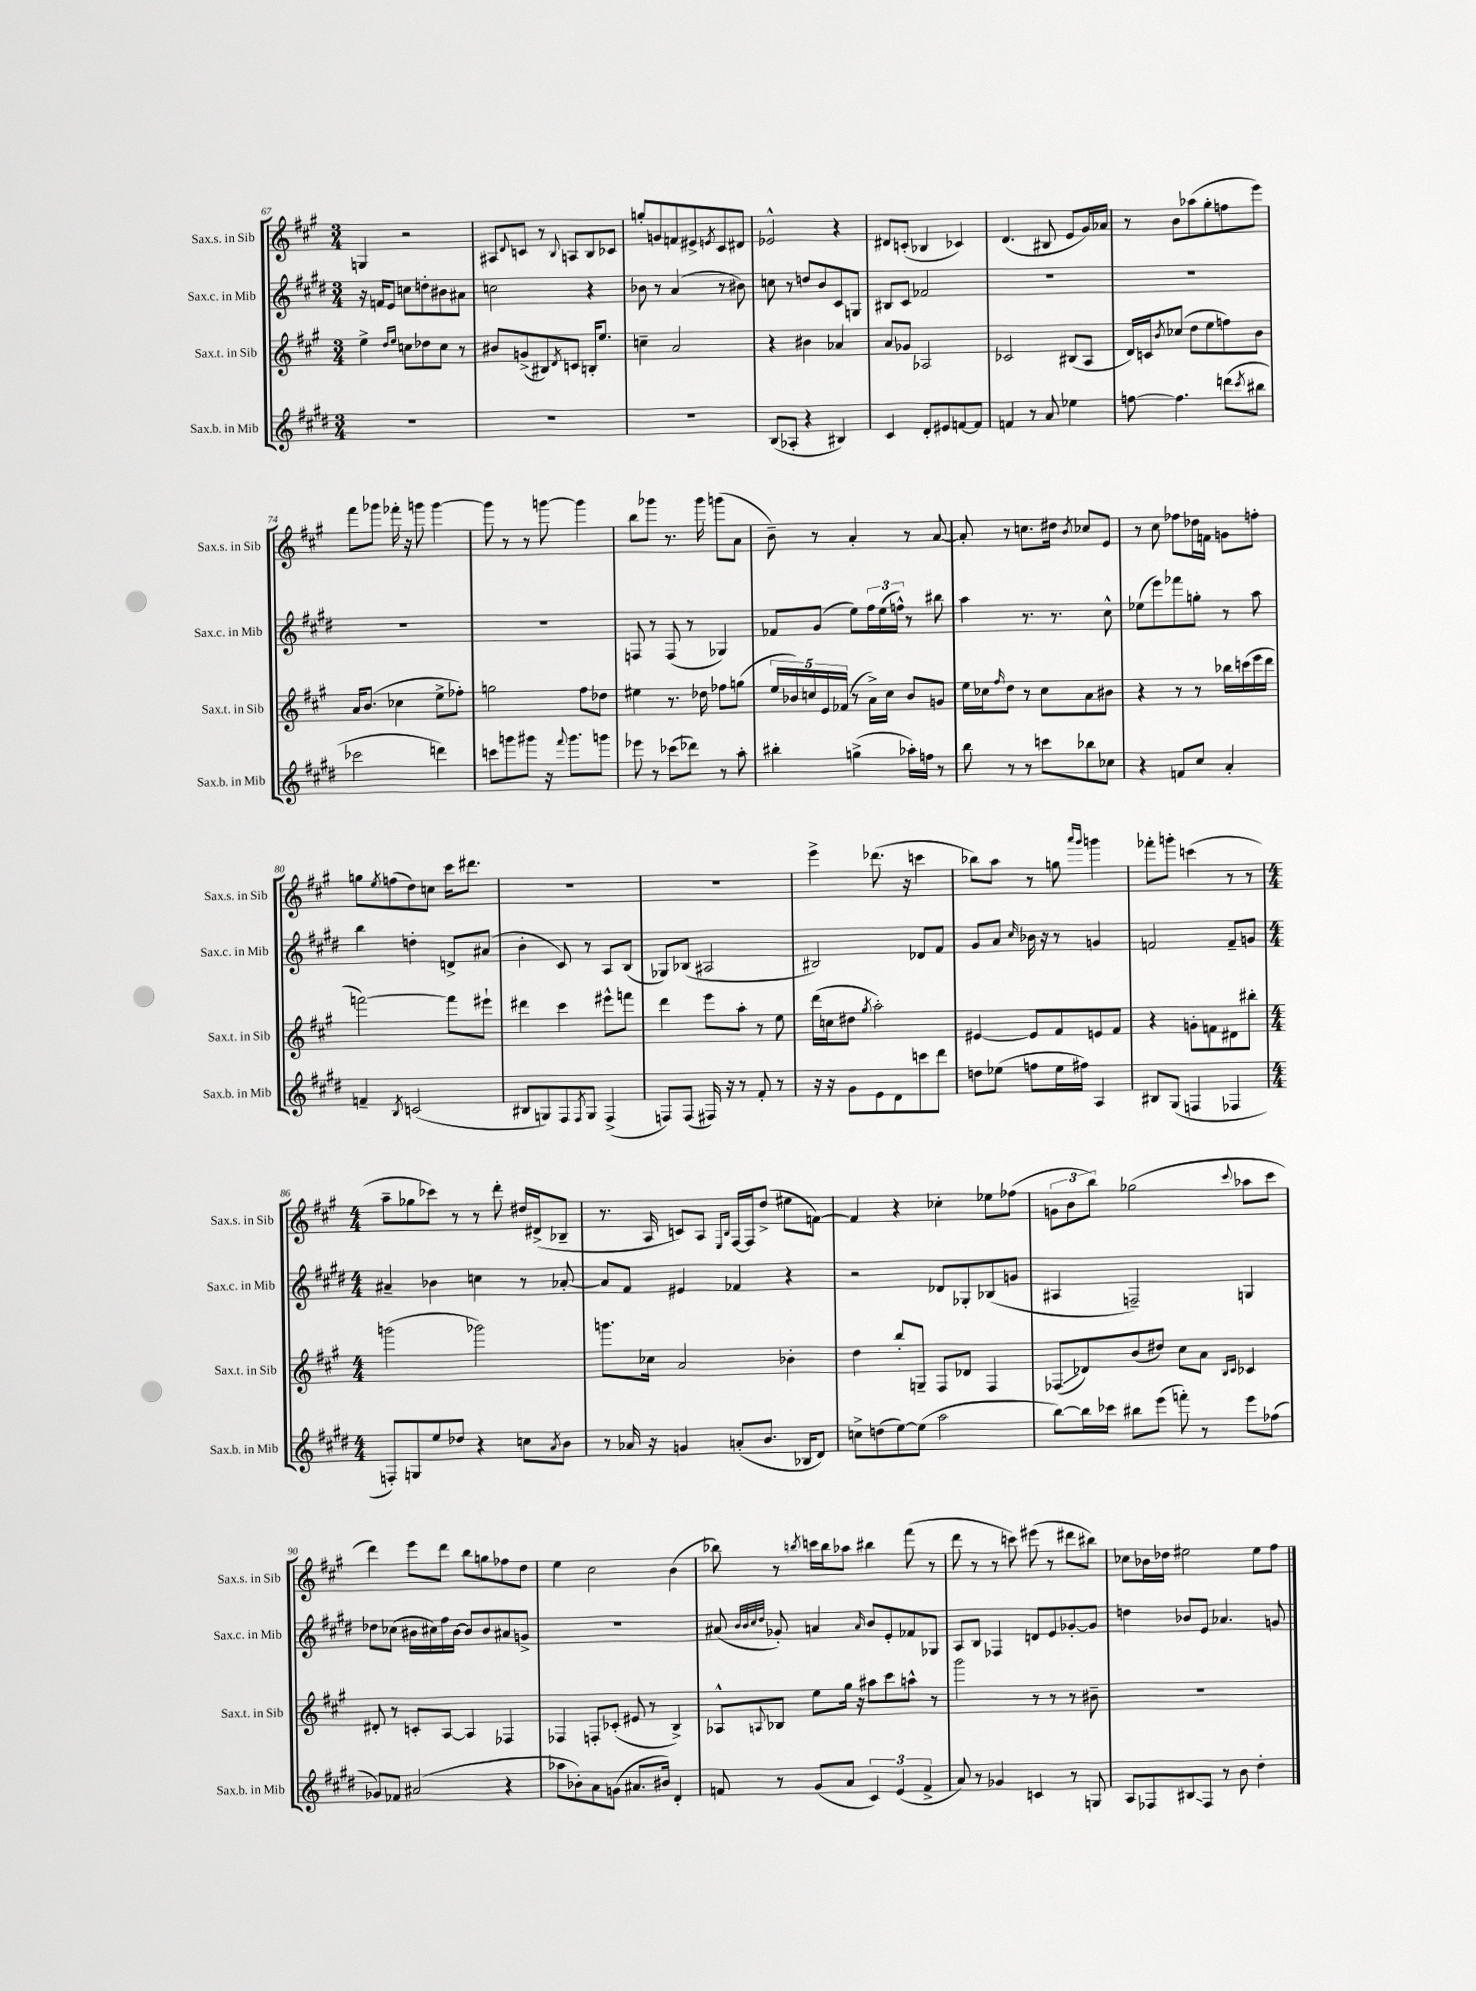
<<
\new StaffGroup <<
\new Staff = "s0" \with { instrumentName = "Sax.s. in Sib" shortInstrumentName = "Sax.s. in Sib" } {
    \clef treble \key a \major \numericTimeSignature \time 3/4
    g4 r2 |
    ais8 \appoggiatura { d'8 } c'8 r8 \appoggiatura { b8 } a8 b8 ces'8 |
    g''8-. g'8 f'8 eis'8-> \acciaccatura { e'8 } cis'8 dis'8 |
    ees'2-^ r4 |
    dis'8 c'8-.( bes4 ces'4) |
    d'4.( bis8 e'8 gis'16) aes'16 |
    r8 b'8 aes''8( gis''8-. f''8 e'''8) |
    fis'''8 ges'''8 fes'''16-. r16 g'''8 g'''4~ |
    g'''8 r8 r8 g'''8~ g'''4 |
    b''8 ges'''8 r8. ges'''16 g'''8( a'8 |
    b'8--) r8 a'4-. r8 a'8~ |
    a'8-. r8 c''8. dis''16 \acciaccatura { b'8 } ces''8 e'8 |
    r8 cis''8 fes''8 des''16 f'16 g'8 f''8-. |
    g''8 \acciaccatura { e''8 } f''8( d''8) c''8 cis'''16 dis'''8. |
    R2. |
    R2. |
    e'''4-> des'''8.( r16 c'''4 |
    bes''8) a''8 r8 g''8 \grace { a'''16 gis'''16 } g'''4 |
    fes'''8-. g'''8-. c'''4( r8 r8 |
    \numericTimeSignature \time 4/4 a''8-- ges''8 ces'''8) r8 r8 d'''8-. dis''16 dis'16->( bes8-- |
    r8. a16 c'8) a8 \grace { e16 b16 } fis16~ fis16 d''8->( eis''8 f'8~) |
    f'4 r4 ces''4-. ees''8 fes''8( |
    \tuplet 3/2 { g'8 b'8 b''8) } ges''2( \appoggiatura { cis'''8 } aes''8 cis'''8 |
    d'''4) e'''8 d'''8 b''8 g''8 fes''8 d''8 |
    e''4 cis''2 b'4( |
    bes''8) r8 \acciaccatura { b''8 } c'''16 b''16 aes''8 bis''4 fis'''8( r8 |
    d'''8 r8 r8 c'''8) eis'''8( r8 dis'''8 bis''8) |
    ces''8 bes'16 des''16 eis''2 eis''8 fis''8 \bar "|." |
}
\new Staff = "s1" \with { instrumentName = "Sax.c. in Mib" shortInstrumentName = "Sax.c. in Mib" } {
    \clef treble \key e \major \numericTimeSignature \time 3/4
    r16 f'16 e'8 c''8 d''8-. bis'8 ais'8 |
    c''2 r4 |
    bes'8 r8 a'4( r8 bis'8) |
    c''8 r8 d''8 b'8 cis'8 g8 |
    bis8 cis'8 fes'2 |
    R2. |
    R2. |
    R2. |
    R2. |
    f8 r8 f8( r8 ges4) |
    fes'8 gis'8( e''8) \tuplet 3/2 { fis''16 e''16( f''16-^) } r8 bis''8 |
    a''4 r8. r8. cis''8-^ |
    ees''8( e'''8) fes'''8 g''8-. r8 a''8 |
    b''4 d''4-. d'8-> ais'8( |
    b'4-. cis'8) r8 a8 b8( |
    ges8) bes8( ais2 |
    bis2) des'8 fis'8 |
    gis'8 a'8 \grace { cis''16 } bes'16 r16 r8 g'4 |
    f'2 f'8-- g'8 |
    \numericTimeSignature \time 4/4 ais'4-- bes'4 c''4 r8 aes'8~-. |
    aes'8 fis'8 eis'4 fes'4 r4 |
    r2 des'8 ges8-. bes8( g'8 |
    ais4 f2--) g4 |
    des''8 ces''8( bis'16 cis''16) fis''16 bis'16~ bis'8 bis'8 ais'8 g'8-> |
    R1 |
    ais'8( \grace { b'32 b'32 cis''32 dis''32 } ges'8-.) a'4 \grace { a'16 } b'8 e'8-. fes'8 ges8 |
    a8 b8 fes4 d'8 e'8 ges'8~-. ges'8 |
    d''4 bes'8 e'8 aes'4. g'8 \bar "|." |
}
\new Staff = "s2" \with { instrumentName = "Sax.t. in Sib" shortInstrumentName = "Sax.t. in Sib" } {
    \clef treble \key a \major \numericTimeSignature \time 3/4
    e''4-> \grace { d''16 e''16 } c''8 des''8 c''8 r8 |
    bis'8 g'8->( bis8) \acciaccatura { d'8 } c'8 b16-. e''8. |
    c''4-- a'2 |
    r4 bis'4 aes'4 |
    a'8 ges'8 aes2 |
    ces'2 bis8( a8 |
    d'16) c'16 \acciaccatura { b'8 } ces''8( d''8 e''8 f''8) b'8 |
    a'16 b'8.( ces''4 e''8-> fes''8-.) |
    g''2 fis''8 des''8 |
    eis''4 r8. des''16 fes''8 g''8( |
    \tuplet 5/4 { e''16 bes'16) c''16 e'16 fes'16( } r8 a'16->) c''16 bes'8 g'8 |
    e''16 ces''16 \grace { fis''16 } d''8 r8 ces''8 a'8 bis'8 |
    r4 r8 r8 bes''16 c'''16( e'''16 d'''16 |
    f'''2~) f'''8 eis'''8-! |
    dis'''4 cis'''4 eis'''8-^ f'''8 |
    d'''4 e'''8 a''8-. r8 e''8 |
    d'''16( c''16 dis''8 \acciaccatura { gis''8 } a''2-.) |
    eis'4~ eis'8 fis'8 e'8 fis'8 |
    r4 g'8-. f'8 dis'8 bis''8-. |
    \numericTimeSignature \time 4/4 g'''2( ges'''2) |
    g'''8. ces''16 a'2 bes'4-. |
    d''4 b''8-. g8-- fis8 des'8 fis4 |
    fes8\glissando( des'8) b'8( dis''8) cis''8 a'8 \grace { b16 cis'16 } ces'4 |
    dis'8-. r8 c'8-. a8~ a4 fes4 |
    fes4 f8-. ces'8-.( eis'8 r8 b4->) |
    aes8-^ \appoggiatura { a8 } bes8 e''8 gis''16 r16 ais''8 cis'''8 a''8-^ r8 |
    gis'''2 r8 r8 r8 bis'8-- |
    R1 \bar "|." |
}
\new Staff = "s3" \with { instrumentName = "Sax.b. in Mib" shortInstrumentName = "Sax.b. in Mib" } {
    \clef treble \key e \major \numericTimeSignature \time 3/4
    R2. |
    R2. |
    R2. |
    b8( aes8-. r4 bis4) |
    cis'4 dis'8-. eis'8 f'8~ f'8 |
    f'4 r8 a'8 ees''4 |
    f''8~ f''4. d'''8( \acciaccatura { cis'''8 } bis''8 |
    ces'''2 d'''4) |
    c'''8 g'''8 gis'''8 r16 \appoggiatura { fis'''8 } gis'''8. g'''8 |
    ees'''8 r8 ces'''8( des'''8) r8 a''8-. |
    bis''4-. g''4->( aes''16-.) f''16 r8 |
    b''8 r8 r8 c'''8 bes''8 ces''8 |
    r4 f'8 cis''8 a'4-. |
    f'4-- \acciaccatura { b8 } c'2( |
    bis8 g8) fis8 \acciaccatura { fis8 } g8 fis4->( |
    f8) f8( fis16) r16 r8 fis'8-. r8 |
    r16 r16 gis'8 e'8 dis'8 c'''8 dis'''8 |
    d''8 ees''8( f''8 ees''16 fis''16) a4 |
    bis8 gis8( f4 fes4 |
    \numericTimeSignature \time 4/4 f8-.) g8 e''8 des''8 r4 c''8 \acciaccatura { a'8 } b'8 |
    r8 aes'16 r16 g'4 a'8-.( b'8. bes16 dis'8) |
    c''8-> d''8( e''8~) e''8( a''2 |
    b''8~) b''16 ces'''16 bis''8 e'''8( f'''8-.) r8 e'''8 fes''8( |
    ges'8) fes'8 ais'2( r4 |
    aes''8 bes'8-.) a'8 g'8( ais'8. bis'16) dis'4-. |
    f'8 r8 gis'8( a'8 \tuplet 3/2 { cis'4) e'4( f'4-> } |
    a'8) r8 ges'4 c'4 r8 g8 |
    a8 fes8 bis8\glissando fes8 r8 b'8 dis''4-. \bar "|." |
}
>>
>>
\layout { \context { \Score currentBarNumber = #67 } }
